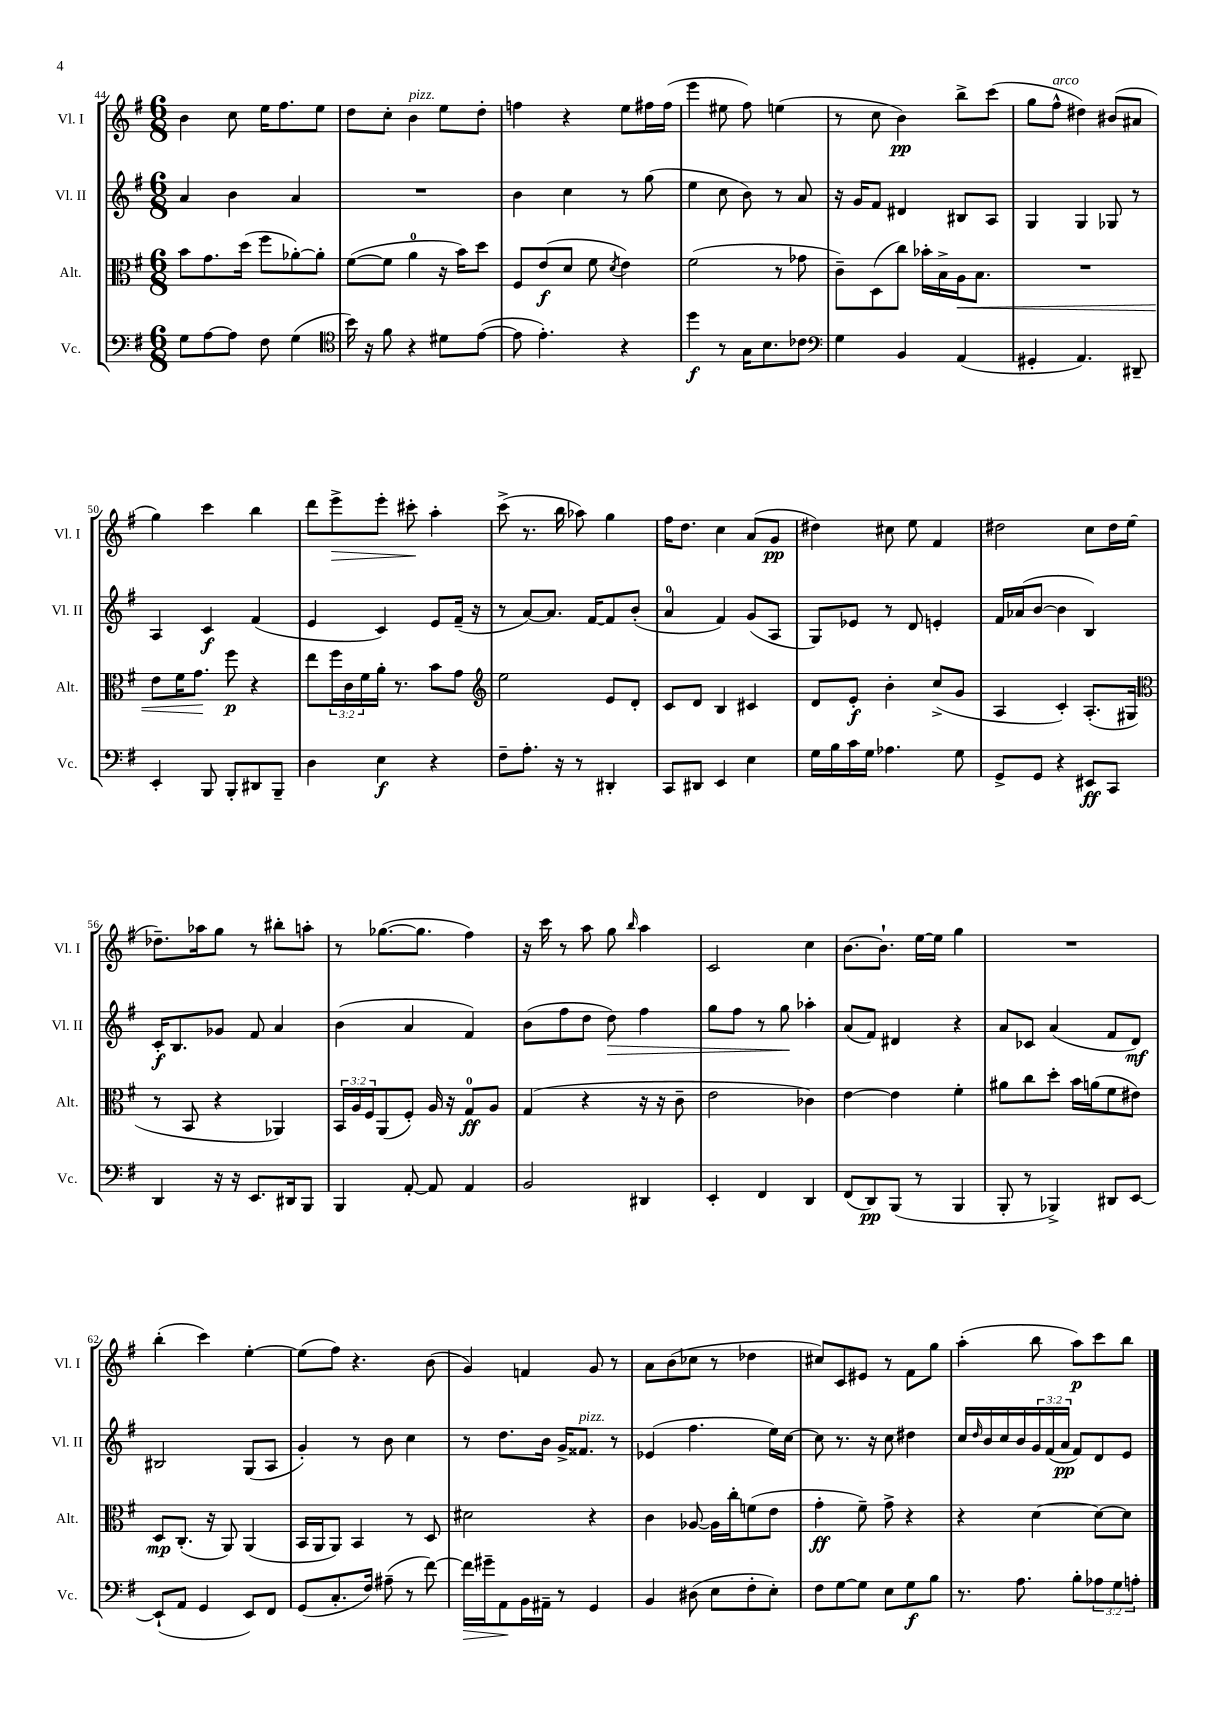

**kern	**kern	**kern	**kern
*staff4	*staff3	*staff2	*staff1
*clefF4	*clefC3	*clefG2	*clefG2
*k[f#]	*k[f#]	*k[f#]	*k[f#]
*M6/8	*M6/8	*M6/8	*M6/8
8G	8b	4a	4b
[8A	8.g	.	.
8A]	.	4b	8cc
.	(16dd	.	.
8F#	8ff#	.	16ee
.	.	.	8.ff#
(4G	[8a-')	4a	.
.	8a-']	.	8ee
=	=	=	=
*clefC4	*	*	*
16b)	([8f#	2.r	8dd
16r	.	.	.
8f#	8f#]	.	8cc'
4r	4a	.	4b
8d#	16r	.	8ee
.	16b)	.	.
([8e	8dd	.	8dd'
=	=	=	=
8e]	8F#	4b	4ff
4.e')	(8e	.	.
.	8d	4cc	4r
.	8f#	.	.
.	8qd	.	.
4r	4e)	8r	8ee
.	.	(8gg	16ff#
.	.	.	(16ff#
=	=	=	=
4dd	(2f#	4ee	4eee
8r	.	8cc	8ee#
16G	.	8b)	8ff#)
8.B	.	.	.
.	8r	8r	(4ee
8c-	8g-	8a	.
=	=	=	=
*clefF4	*	*	*
4G	8c~)	16r	8r
.	.	16g	.
.	(8D	8f#	8cc
4BB	8cc)	4d#	4b)
.	16b-'	.	.
.	16B^	.	.
(4AA	16A	8B#	8bb^
.	8.B	.	.
.	.	8A	(8ccc
=	=	=	=
4GG#'	2.r	4G	8gg
.	.	.	8ff#^^
4.AA)	.	4G	4dd#)
.	.	8G-	(8b#
8DD#~	.	8r	8a#
=	=	=	=
4EE'	8e	4A	4gg)
.	16f#	.	.
.	8.g	.	.
8BBB	.	4c	4ccc
8BBB'	8ff#	.	.
8DD#	4r	(4f#	4bb
8BBB~	.	.	.
=	=	=	=
4D	8ee	4e	8ddd
.	24ff#	.	8eee^
.	24c	.	.
.	24f#	.	.
4E	16a'	4c)	8eee'
.	8.r	.	.
.	.	.	8ccc#'
4r	8b	8e	4aa'
.	8g	(16f#~	.
.	.	16r	.
=	=	=	=
*	*clefG2	*	*
8F#~	2ee	8r	(8ccc^
8.A'	.	[8a)	8.r
.	.	8.a]	.
16r	.	.	16bb
8r	.	.	8aa-)
.	.	[16f#	.
4DD#'	8e	8f#]	4gg
.	8d'	(8b'	.
=	=	=	=
8CC	8c	4a	16ff#
.	.	.	8.dd
8DD#	8d	.	.
4EE	4B	4f#)	4cc
4E	4c#	(8g	(8a
.	.	8A	8g
=	=	=	=
16G	8d	8G)	4dd#)
16B	.	.	.
16c	8e'	8e-	.
16G	.	.	.
4.A-	4b'	8r	8cc#
.	.	8d	8ee
.	(8cc^	4e'	4f#
8G	8g	.	.
=	=	=	=
8GG^	4A	16f#	2dd#
.	.	(16a-	.
8GG	.	[8b	.
4r	4c')	4b]	.
8EE#	(8.A'	4B)	8cc
8CC	.	.	16dd#
.	16G#	.	(16ee
=	=	=	=
*	*clefC3	*	*
4DD	8r	16c'	8.dd-~)
.	.	8.B	.
.	8BB	.	.
.	.	.	16aa-
16r	4r	8g-	8gg
16r	.	.	.
8.EE	.	8f#	8r
.	4AA-)	4a	8bb#'
16DD#	.	.	.
8BBB	.	.	8aa'
=	=	=	=
4BBB	24BB	(4b	8r
.	24A	.	.
.	24F#	.	.
.	(8AA	.	([8.gg-
[8AA'	8F#')	4a	.
.	.	.	8.gg-]
8AA]	16A	.	.
.	16r	.	.
4AA	8G	4f#)	4ff#)
.	8A	.	.
=	=	=	=
2BB	(4G	(8b	16r
.	.	.	16ccc
.	.	8ff#	8r
.	4r	8dd	8aa
.	.	8dd)	8gg
.	.	.	16qqbb
4DD#	16r	4ff#	4aa
.	16r	.	.
.	8c~	.	.
=	=	=	=
4EE'	2e	8gg	2c
.	.	8ff#	.
4FF#	.	8r	.
.	.	8gg	.
4DD	4c-)	4aa-'	4cc
=	=	=	=
(8FF#	[4e	(8a	[8.b
8DD)	.	8f#)	.
.	.	.	8.b`]
(8BBB	4e]	4d#	.
8r	.	.	[16ee
.	.	.	16ee]
4BBB	4f#'	4r	4gg
=	=	=	=
8BBB'	8a#	8a	2.r
8r	8cc	8c-	.
4BBB-^)	8dd'	(4a	.
.	16b	.	.
.	(16a	.	.
8DD#	8f#	8f#	.
[8EE	8e#)	8d)	.
=	=	=	=
(8EE`]	8D	2B#	(4bb'
8AA	(8.C'	.	.
4GG	.	.	4ccc)
.	16r	.	.
.	8AA)	.	.
8EE)	(4AA	(8G	[4ee'
8FF#	.	8A	.
=	=	=	=
(8GG	16BB	4g')	(8ee]
.	16AA	.	.
8.C'	8AA)	.	8ff#)
.	4BB	8r	4.r
16F#)	.	.	.
(8A#~	.	8b	.
8r	8r	4cc	.
[8f#)	8D	.	(8b
=	=	=	=
16f#]	2d#	8r	4g)
16g#~	.	.	.
8AA	.	8.dd	.
16BB	.	.	4f
16AA#~	.	16b	.
8r	.	16g^	.
.	.	8.f##	.
4GG	4r	.	8g
.	.	8r	8r
=	=	=	=
4BB	4c	(4e-	8a
.	.	.	(8b
(8D#	[8A-	4.ff#	8cc-
8E	16A-]	.	8r
.	16cc'	.	.
8F#'	(8f	.	4dd-
8E')	8e	16ee)	.
.	.	[16cc	.
=	=	=	=
8F#	4g'	8cc]	8cc#)
[8G	.	8.r	8c
8G]	8f#~)	.	8e#
.	.	16r	.
8E	8g^	8cc	8r
8G	4r	4dd#	8f#
8B	.	.	8gg
=	=	=	=
8.r	4r	16cc	(4aa'
.	.	16qqdd	.
.	.	16b	.
.	.	16cc	.
8.A	.	16b	.
.	[4d	24g	8bb
.	.	(24f#	.
.	.	24a	.
8B'	.	8f#)	8aa)
12A-	8d_	8d	8ccc
12G	.	.	.
.	8d]	8e	8bb
12A'	.	.	.
==	==	==	==
*-	*-	*-	*-
